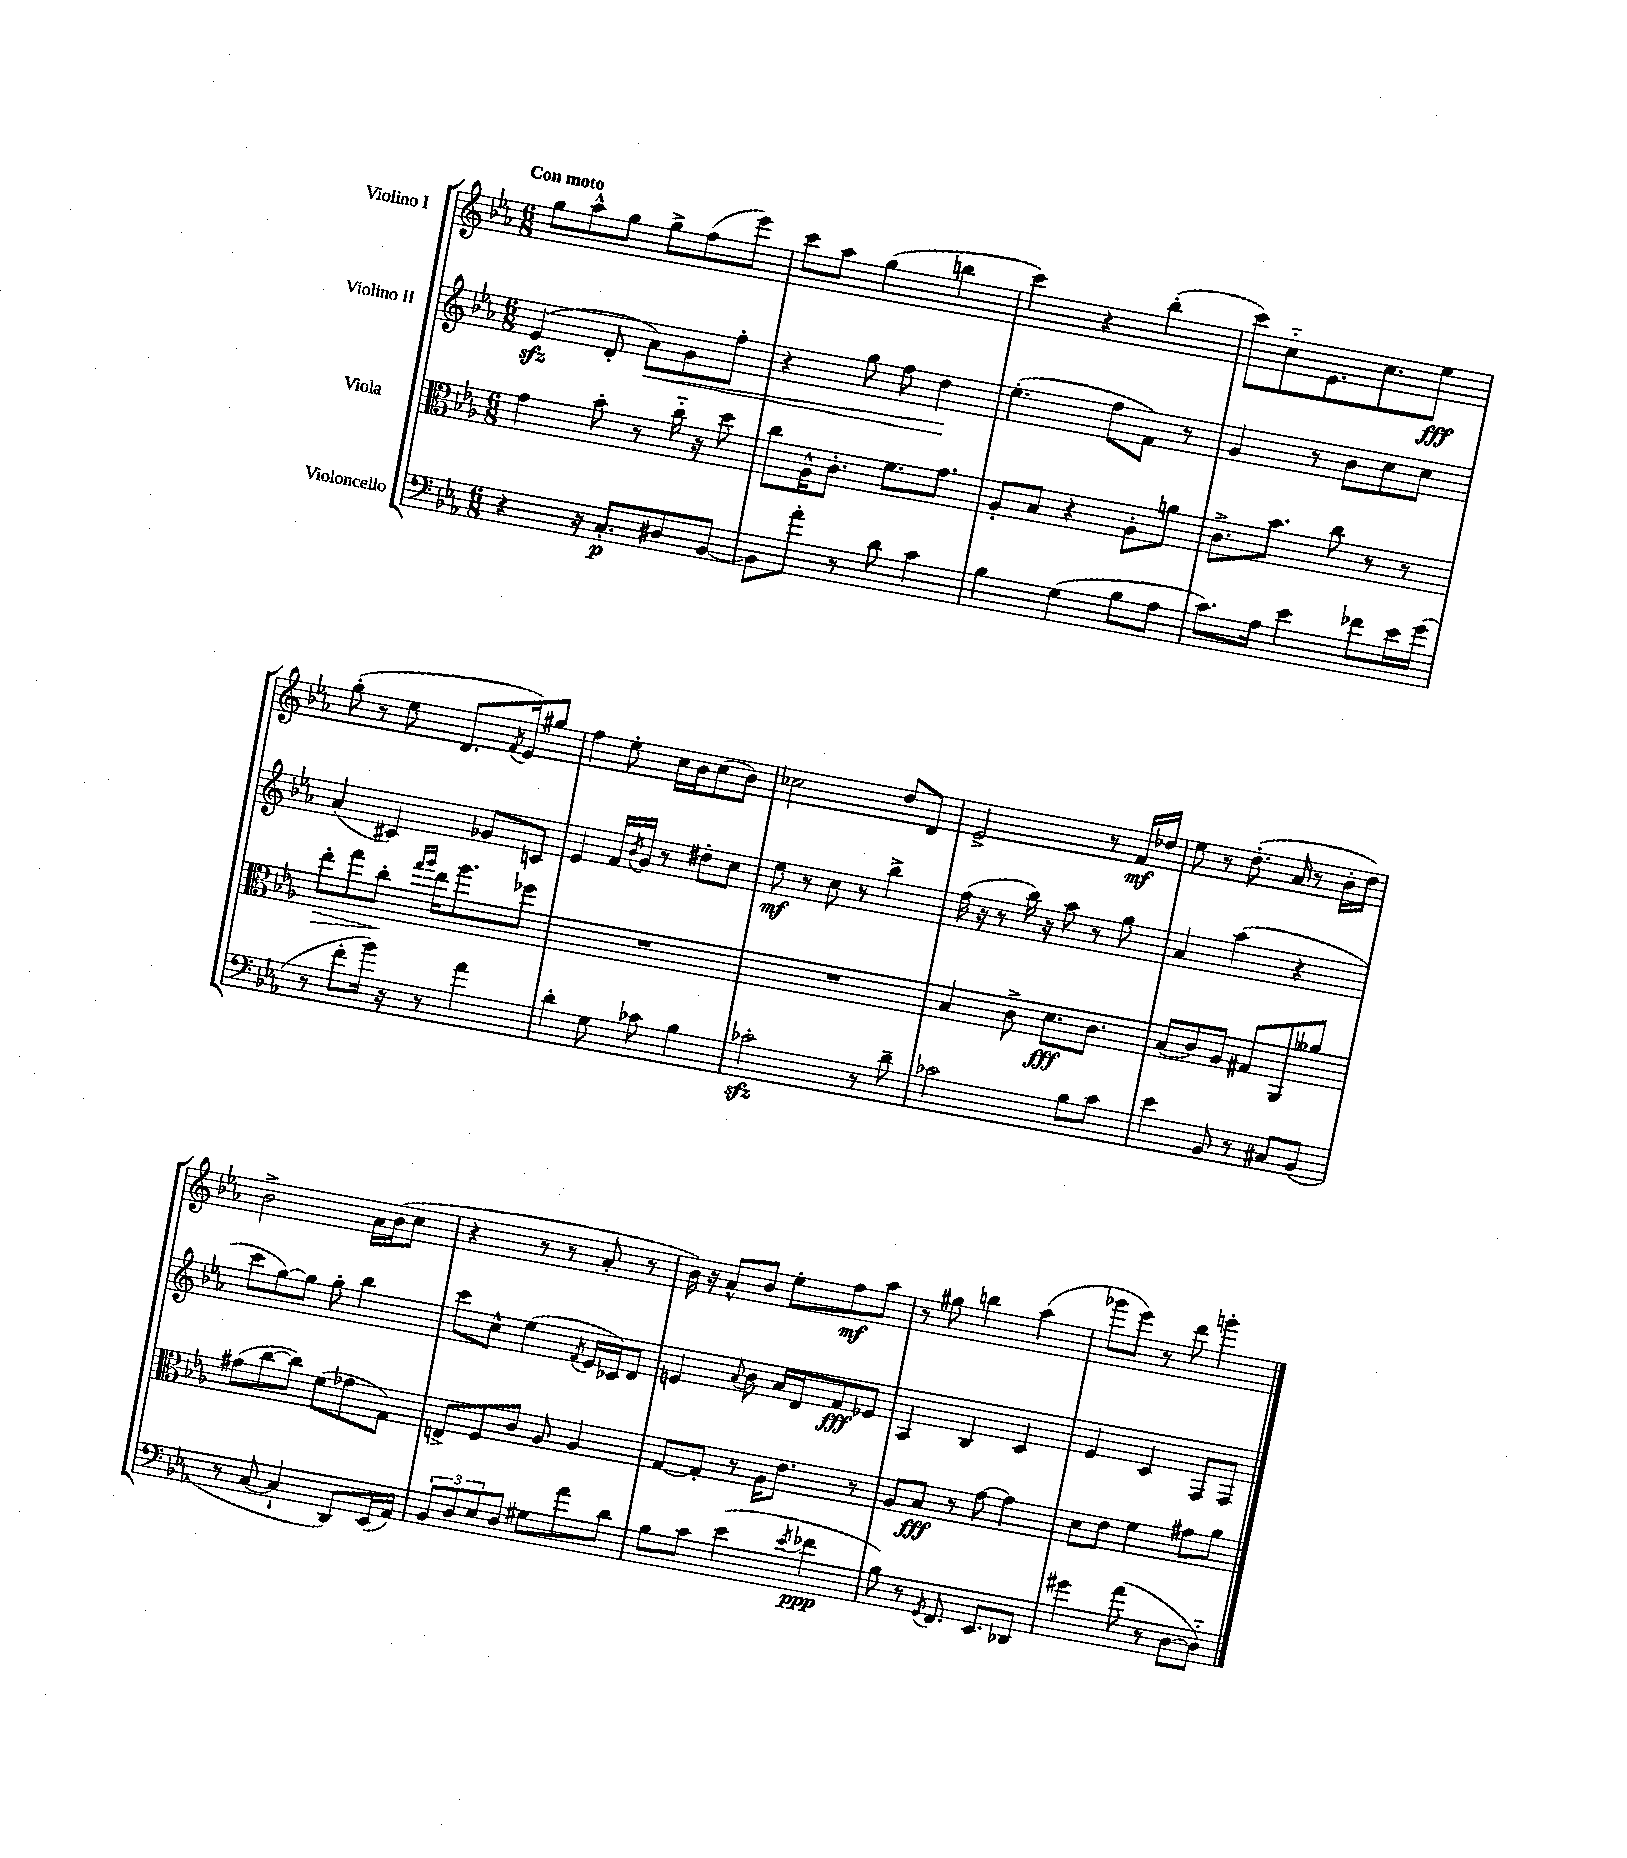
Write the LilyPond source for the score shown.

<<
\new StaffGroup <<
\new Staff = "s0" \with { instrumentName = "Violino I" } {
    \clef treble \key ees \major \numericTimeSignature \time 6/8 \tempo "Con moto"
    g''8 aes''8-^ g''8 g''8-> f''8( ees'''8) |
    c'''8 aes''8 g''4( b''4 |
    c'''4) r4 bes''4-.( |
    c'''8) c''8-_ ees'8. c''8. ees''8\fff |
    g''8-.( r8 ees''8 d'8. \acciaccatura { f'8 } ees'16) gis''8 |
    f''4 ees''8-. c''16 bes'16 c''8( bes'8) |
    ces''2 d''8 d'8 |
    ees'2-> r8 f'16\mf des''16 |
    ees''8 r8 d''8.-.( aes'16 r8 bes'16-. d''16) |
    bes'2-> aes'16 bes'16( c''8 |
    r4 r8 r8 aes'8-. r8 |
    bes'16) r16 aes'8-^ bes'8 ees''8-. f''8\mf aes''8 |
    r8 gis''8 b''4 aes''4( |
    ges'''8 ees'''8) r8 d'''8 g'''4-. \bar "|." |
}
\new Staff = "s1" \with { instrumentName = "Violino II" } {
    \clef treble \key ees \major \numericTimeSignature \time 6/8
    ees'4\sfz( d'8-. aes'8\<) g'8 f''8-. |
    r4 g''8 f''8 d''4\! |
    ees''4.-.( f''8 f'8) r8 |
    g'4 r8 bes'8 c''8 c''8 |
    aes'4( cis'4) ges'8 c'8 |
    ees'4 f'16 \acciaccatura { bes'8 } g'16 r8 dis''8-. c''8 |
    ees''8\mf r8 c''8 r8 bes''4-> |
    f''16( r16 r8 bes''16) r16 aes''8 r8 g''8 |
    aes'4 aes''4( r4 |
    c'''8 g''8~) g''8 g''8-. bes''4 |
    c'''8 c''8-^ ees''4( \acciaccatura { f'8 } ees'16 ces'16) d'8 |
    e'4 \appoggiatura { aes'8 } bes'8 aes'16 d'16 f'8\fff ees'8 |
    aes4 bes4 c'4 |
    ees'4 c'4 f8 f8 \bar "|." |
}
\new Staff = "s2" \with { instrumentName = "Viola" } {
    \clef alto \key ees \major \numericTimeSignature \time 6/8
    g'4 bes'8-. r8 c''16-_ r16 d''8 |
    c''8 aes16-^ c'8.-. f'8. g'8. |
    aes8-. bes8 r4 aes8-. a'8 |
    c'8.-> bes'8. c''8 r8 r8 |
    ees''8-.\> g''8 c''8-.\! \grace { g''16 aes''16 } ees''16 aes''8. fes''8 |
    R2. |
    R2. |
    bes4 c'8-> d'8.\fff c'8. |
    bes8( c'8) aes8 gis8 aes,8 aeses'8 |
    gis'8( c''8~ c''8) f'8( ges'8 g8) |
    e8-> f8 c'8 aes8 aes4 |
    g8~ g8-. r8 aes16 ees'8. r8 |
    aes8 bes8\fff r8 g'8~ g'4 |
    d'8 ees'8 f'4 gis'8 aes'8 \bar "|." |
}
\new Staff = "s3" \with { instrumentName = "Violoncello" } {
    \clef bass \key ees \major \numericTimeSignature \time 6/8
    r4 r16 c8.-.\p dis8 bes,8~ |
    bes,8 aes'8-. r8 d'8 c'4 |
    bes4 g4( bes8 aes8 |
    c'8.) aes16 ees'4 fes'8 ees'16 g'16( |
    r8 f'8-. bes'16) r16 r8 aes'4 |
    d'4-. g8 ces'8 bes4 |
    ces'2-.\sfz r8 d'8-- |
    ces'2 bes8 ces'8 |
    ees'4 bes,8 r8 cis8 bes,8( |
    r8 c8~ c4-! d,8) ees,16( aes,16) |
    \tuplet 3/2 { bes,8 d8 ees8 } d8 gis8 aes'8 d'8 |
    bes8 c'8 ees'4( \acciaccatura { ees'8 } fes'4\ppp |
    bes8) r8 \acciaccatura { g,8 } f,8. ees,8. des,8 |
    gis'4 aes'8( r8 d8~ d8-_) \bar "|." |
}
>>
>>
\layout { \context { \Score \remove "Bar_number_engraver" } }
